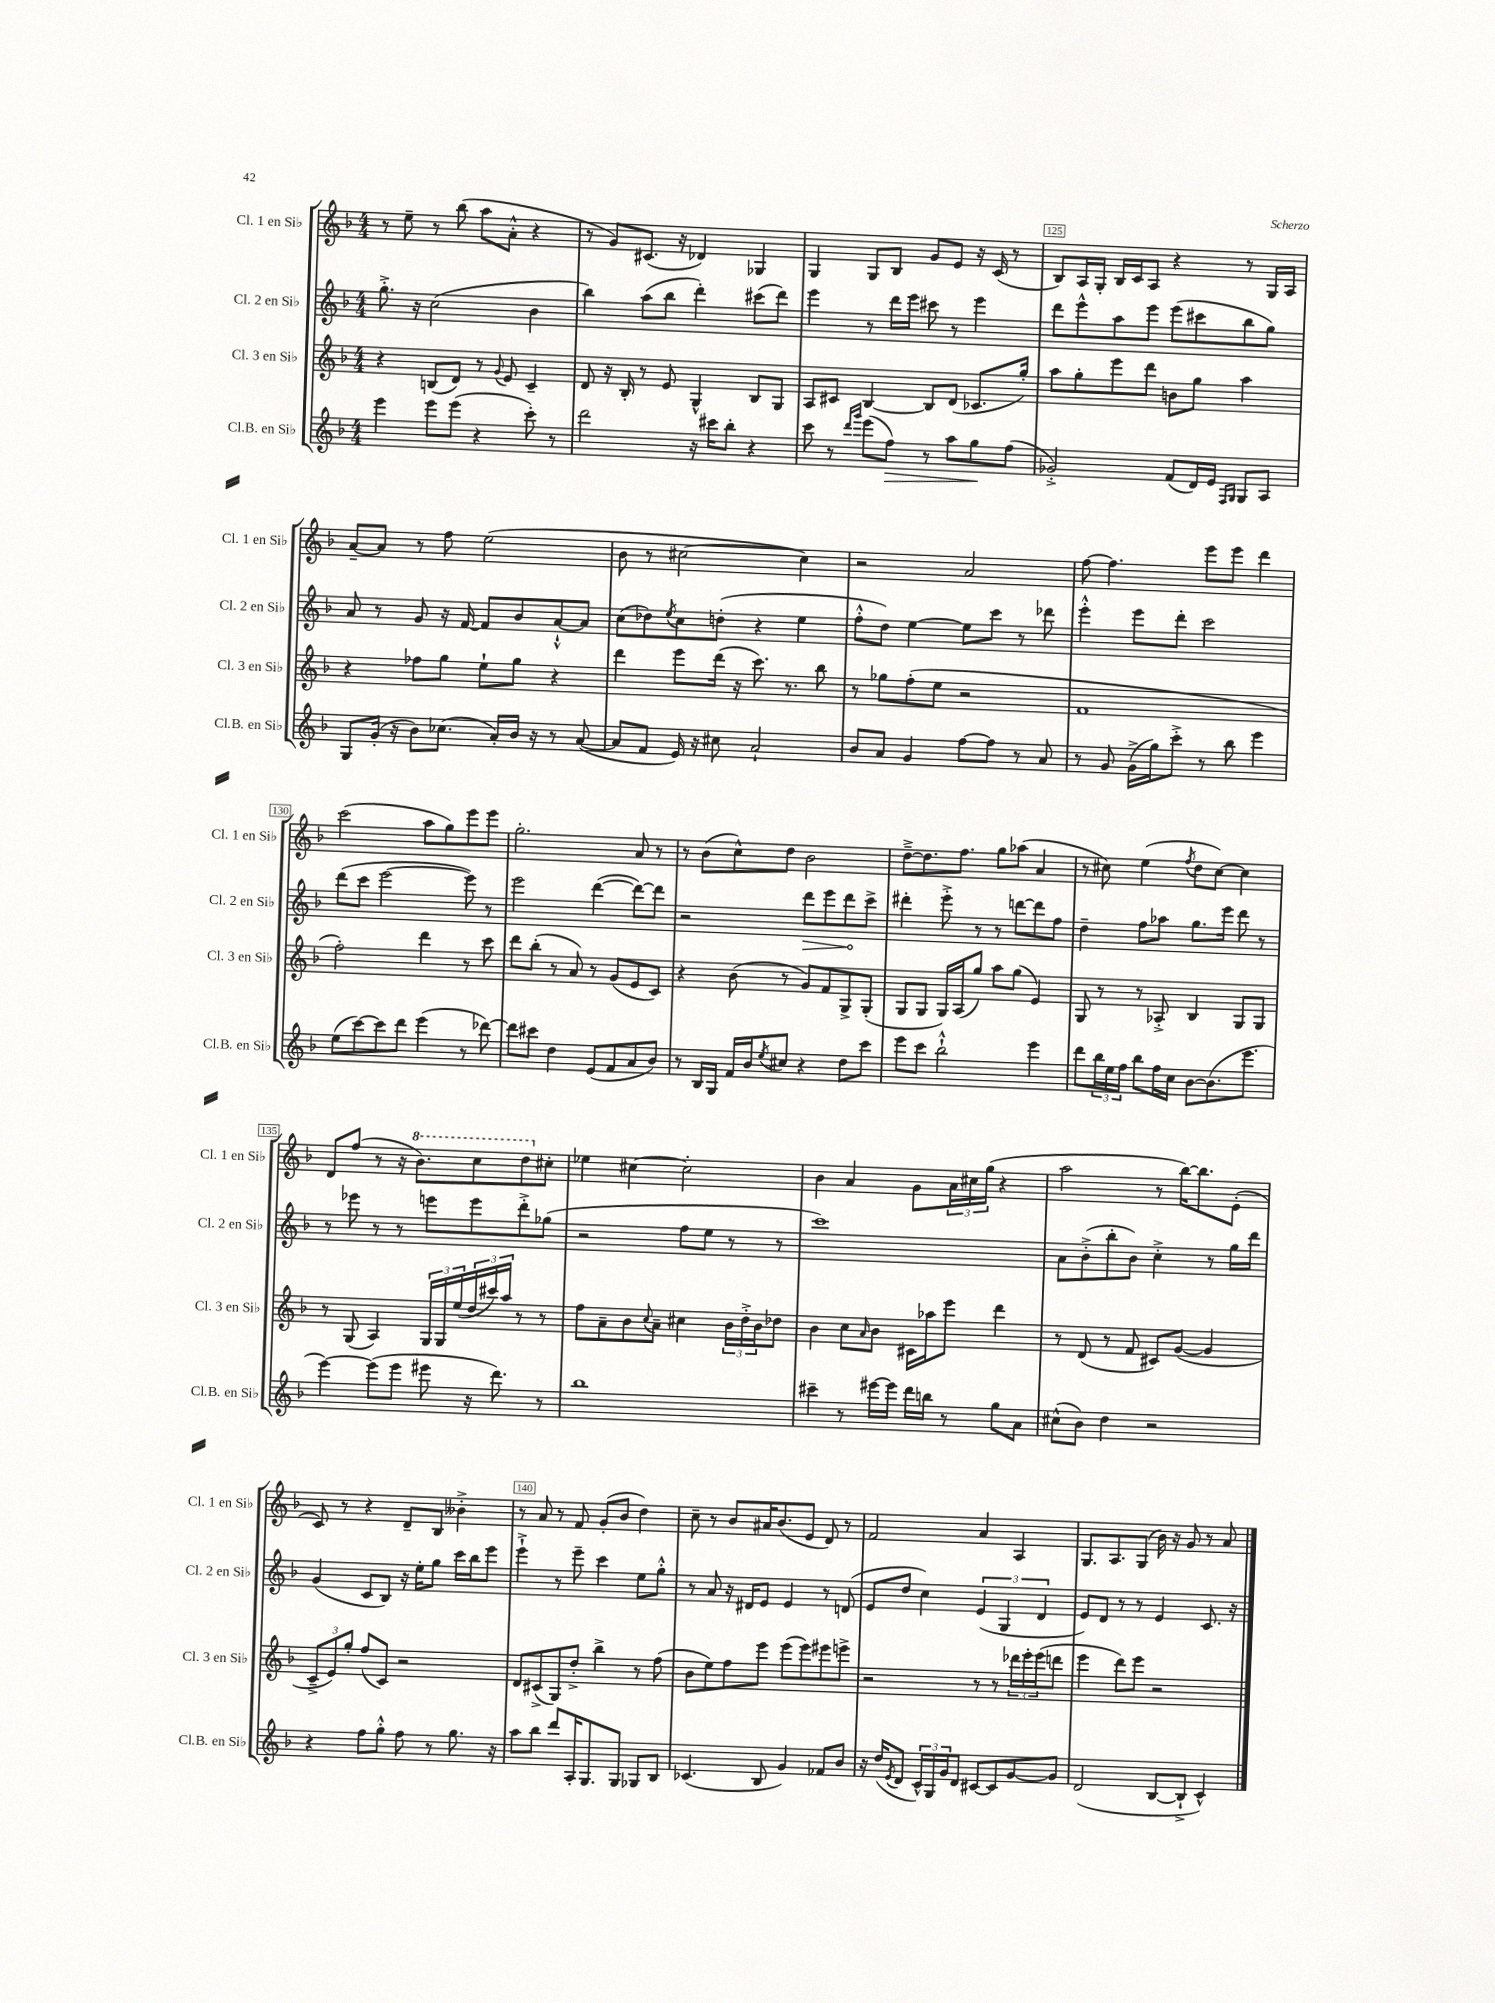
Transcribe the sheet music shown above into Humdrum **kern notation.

**kern	**kern	**kern	**kern
*staff4	*staff3	*staff2	*staff1
*clefG2	*clefG2	*clefG2	*clefG2
*k[b-]	*k[b-]	*k[b-]	*k[b-]
*M4/4	*M4/4	*M4/4	*M4/4
4eee	4r	8.gg'^	8r
.	.	.	8ee~
.	.	16r	.
8eee	(8B	(2cc	8r
(8eee	8d)	.	(8bb-
4r	8r	.	8aa
.	8qqg	.	.
.	8e	.	8a'^^
8ccc')	4c~	4b-	4r
8r	.	.	.
=	=	=	=
2ddd	8d	4bb-)	8r
.	16r	.	8g)
.	16B-'	.	.
.	8r	(8aa	(8.c#
.	8e	8bb-	.
.	.	.	16r
16r	4G^^	4ddd')	4d-)
16ccc#	.	.	.
8bb-'	.	.	.
4r	8B-	(8ccc#	4G-
.	8G	8ddd)	.
=	=	=	=
8ccc	8A	4eee	4G
8r	8c#	.	.
16qqddd	.	.	.
16qqggg	.	.	.
(8eee	[4B-	8r	8G
8ff)	.	16ddd	8B-
.	.	16eee	.
8r	8B-]	8ccc#	8g
8aa	(8d	8r	8e
8gg	8.c-	4eee	16r
.	.	.	(16c
(8ff	.	.	8r
.	16gg')	.	.
=	=	=	=
2g-'^)	8aa	8ddd	8B-)
.	8gg'	8eee^^	16A
.	.	.	16G'
.	8eee	8aa	16B-
.	.	.	16c
.	8ddd	8eee	8A
(8f	8b	(8eee	4r
16d)	8gg	8ccc#	.
16e	.	.	.
16qqF	.	.	.
16qqG	.	.	.
8G	4aa	8bb-	8r
8A	.	8gg)	16G
.	.	.	16A
=	=	=	=
8G	4r	8a	[8a~
(16g'	.	8r	8a]
16r	.	.	.
8b-)	8ff-	8g	8r
(8.cc-	8gg	16r	8ff
.	.	[16f	.
.	8ee`	8f]	(2ee
16a')	.	.	.
16b-	8gg	8b-	.
16r	.	.	.
8r	4r	[8a`^^	.
([8a	.	8a]	.
=	=	=	=
8a]	4ddd	(8cc	8b-
8f	.	8dd-)	8r
.	.	8qee	.
16e)	8eee	8cc	[2cc#
16r	.	.	.
8cc#	(16ddd	(8dd'	.
.	16r	.	.
2a`	8.ccc)	4r	.
.	8.r	.	.
.	.	4ee	4cc#])
.	8bb-	.	.
=	=	=	=
8b-	8r	8ff'^^	2r
8a	8gg-	8dd)	.
4g	(8ff'	[4ee	.
.	8ee	.	.
[8ff	2r	8ee]	2a
8ff]	.	8ccc	.
8r	.	8r	.
8a	.	8ddd-	.
=	=	=	=
8r	1f	4eee'^^	[8ff
8g	.	.	4.ff]
(16g^	.	8eee	.
16gg)	.	.	.
8ccc'^	.	8ddd'	.
8r	.	2ccc	8eee
8bb-	.	.	8eee
4eee	.	.	4ddd
=	=	=	=
(8ee	2ff')	(8ddd	(2ccc
[8ccc)	.	8ccc	.
8ccc]	.	[2eee	.
8ddd	.	.	.
(4eee	4ddd	.	8aa
.	.	.	8gg)
8r	8r	8eee])	8eee
[8ddd-)	8ccc	8r	8eee
=	=	=	=
8ddd-]	8ddd	2eee	2.gg'
8ccc#	(8bb-'	.	.
4dd	8r	.	.
.	8a)	.	.
(8e	8r	([4ddd	.
8f	(8g	.	.
8a	8e	8ddd_)	8a
8b-)	8c)	8ddd]	8r
=	=	=	=
8r	4r	2r	8r
16B-	.	.	(8b-
16G	.	.	.
16f	(8b-	.	8cc^^)
16b-	.	.	.
8qee	.	.	.
8cc#	8r	.	8dd
4r	8g)	8ddd	2b-
.	8f	8eee	.
8dd	8G^	8ddd	.
8ccc	(8G'	8ccc^	.
=	=	=	=
8eee	8G	4ddd#'	[8dd~^
8ccc	8G	.	8.dd]
2bb-`^^	16G)	8eee'^	.
.	(16A	.	8.ff
.	8gg)	8r	.
.	8aa	8r	8gg
.	(8gg	[8ddd	(8aa-
4eee	4e)	8ddd]	4a
.	.	8ff	.
=	=	=	=
8ddd	8G	4dd~	8r
24bb-	8r	.	8cc#)
24ee	.	.	.
24ff	.	.	.
8bb-	8r	8ff	(4ee
16ff	8A-'^	8aa-	.
16cc	.	.	.
.	.	.	8qff
[8b-	4B-	8.gg	8dd
(8.b-]	.	.	[8cc#)
.	.	16eee	.
.	8G	8ddd	4cc#]
8.eee	.	.	.
.	8G	8r	.
=	=	=	=
[4eee)	8r	8r	8d
.	(8G	8eee-	(8ff
(8eee]	4A)	8r	8r
8eee	.	8r	16r
.	.	.	8.bb-)
8eee#	24G	8eee	.
.	24G	.	.
.	(24ee	.	.
16r	24dd	8eee	8ccc
.	24ccc#)	.	.
8.ddd)	.	.	.
.	24aa	.	.
.	8r	8ddd'^	8ddd
8r	8r	(8gg-	8cc#'
=	=	=	=
1bb-	8ff	2r	4ee-
.	8a~	.	.
.	8b-	.	[4cc#
.	8qqcc	.	.
.	8a~	.	.
.	4cc#	8ff	2cc#']
.	.	8ee	.
.	24b-	8r	.
.	24dd'^	.	.
.	24b-	.	.
.	8dd-	8r	.
=	=	=	=
4ccc#~	4b-	1ccc)	4b-
8r	8cc	.	4a
.	16qqa	.	.
[16eee#	8b-	.	.
16eee#]	.	.	.
16ddd	16c#	.	8g
16bb	16aa-	.	.
8r	8eee	.	24a
.	.	.	24cc#
.	.	.	(24gg
8gg	4ddd	.	4r
8a	.	.	.
=	=	=	=
(8cc#^^	8r	8a	2aa
8b-)	(8d	(8b-'^	.
4dd	8r	8bb-'	.
.	8f	8b-)	.
2r	8c#)	4cc'^	8r
.	([8g	.	[16bb-)
.	.	.	8.bb-]
.	4g]	8r	.
.	.	16gg	(8e'
.	.	16ddd	.
=	=	=	=
4r	12c~^	(4g	8c)
.	12e)	.	.
.	.	.	8r
.	12gg'	.	.
8ff	(8ff	8c	4r
8gg'^^	8c)	8B-)	.
8ff	2r	16r	8d~
.	.	16ee'	.
8r	.	8gg	8B-
8.gg	.	16ccc	4b--'^
.	.	16bb-	.
.	.	8eee	.
16r	.	.	.
=	=	=	=
8aa	8d	4eee`^	8r
8bb-	(8c#^	.	8a
8ddd	8G)	8r	8r
16A'	8dd'^	8eee~	8f
8.G	.	.	.
.	4bb-^	4ccc	(8g'
8G	.	.	8b-
8G-	8r	8ee	4dd)
8B-	(8ff	8gg'^^	.
=	=	=	=
(4.c-	8b-	8r	8cc~
.	8ee)	8a	8r
.	8ff	16r	8b-
.	.	16d#	.
8B-	8eee	8e	16a#
.	.	.	(8.b-
4g)	(8eee	4e	.
.	8eee)	.	8e
8f-	8eee#	8r	8d)
8b-	8eee^	(8d	8r
=	=	=	=
16r	2r	8e	2f
(16dd	.	.	.
8qe	.	.	.
8d	.	8dd	.
24c^^)	.	4cc)	.
24G	.	.	.
24g	.	.	.
8d	.	.	.
[8c#	8r	(6e	4a
8c#]	8r	.	.
.	.	6G	.
[8g	24ddd-	.	4A
.	24eee'	.	.
.	(24eee	6d	.
8g]	8ddd	.	.
=	=	=	=
(2d	4eee	8e)	8.G
.	.	8d	.
.	.	.	8.A
.	8ddd)	8r	.
.	8eee	8r	(8G
[8B-	2r	4e	16b-)
.	.	.	16r
8B-`^]	.	.	8g
4c^^)	.	8.c	8r
.	.	.	8a
.	.	16r	.
==	==	==	==
*-	*-	*-	*-
